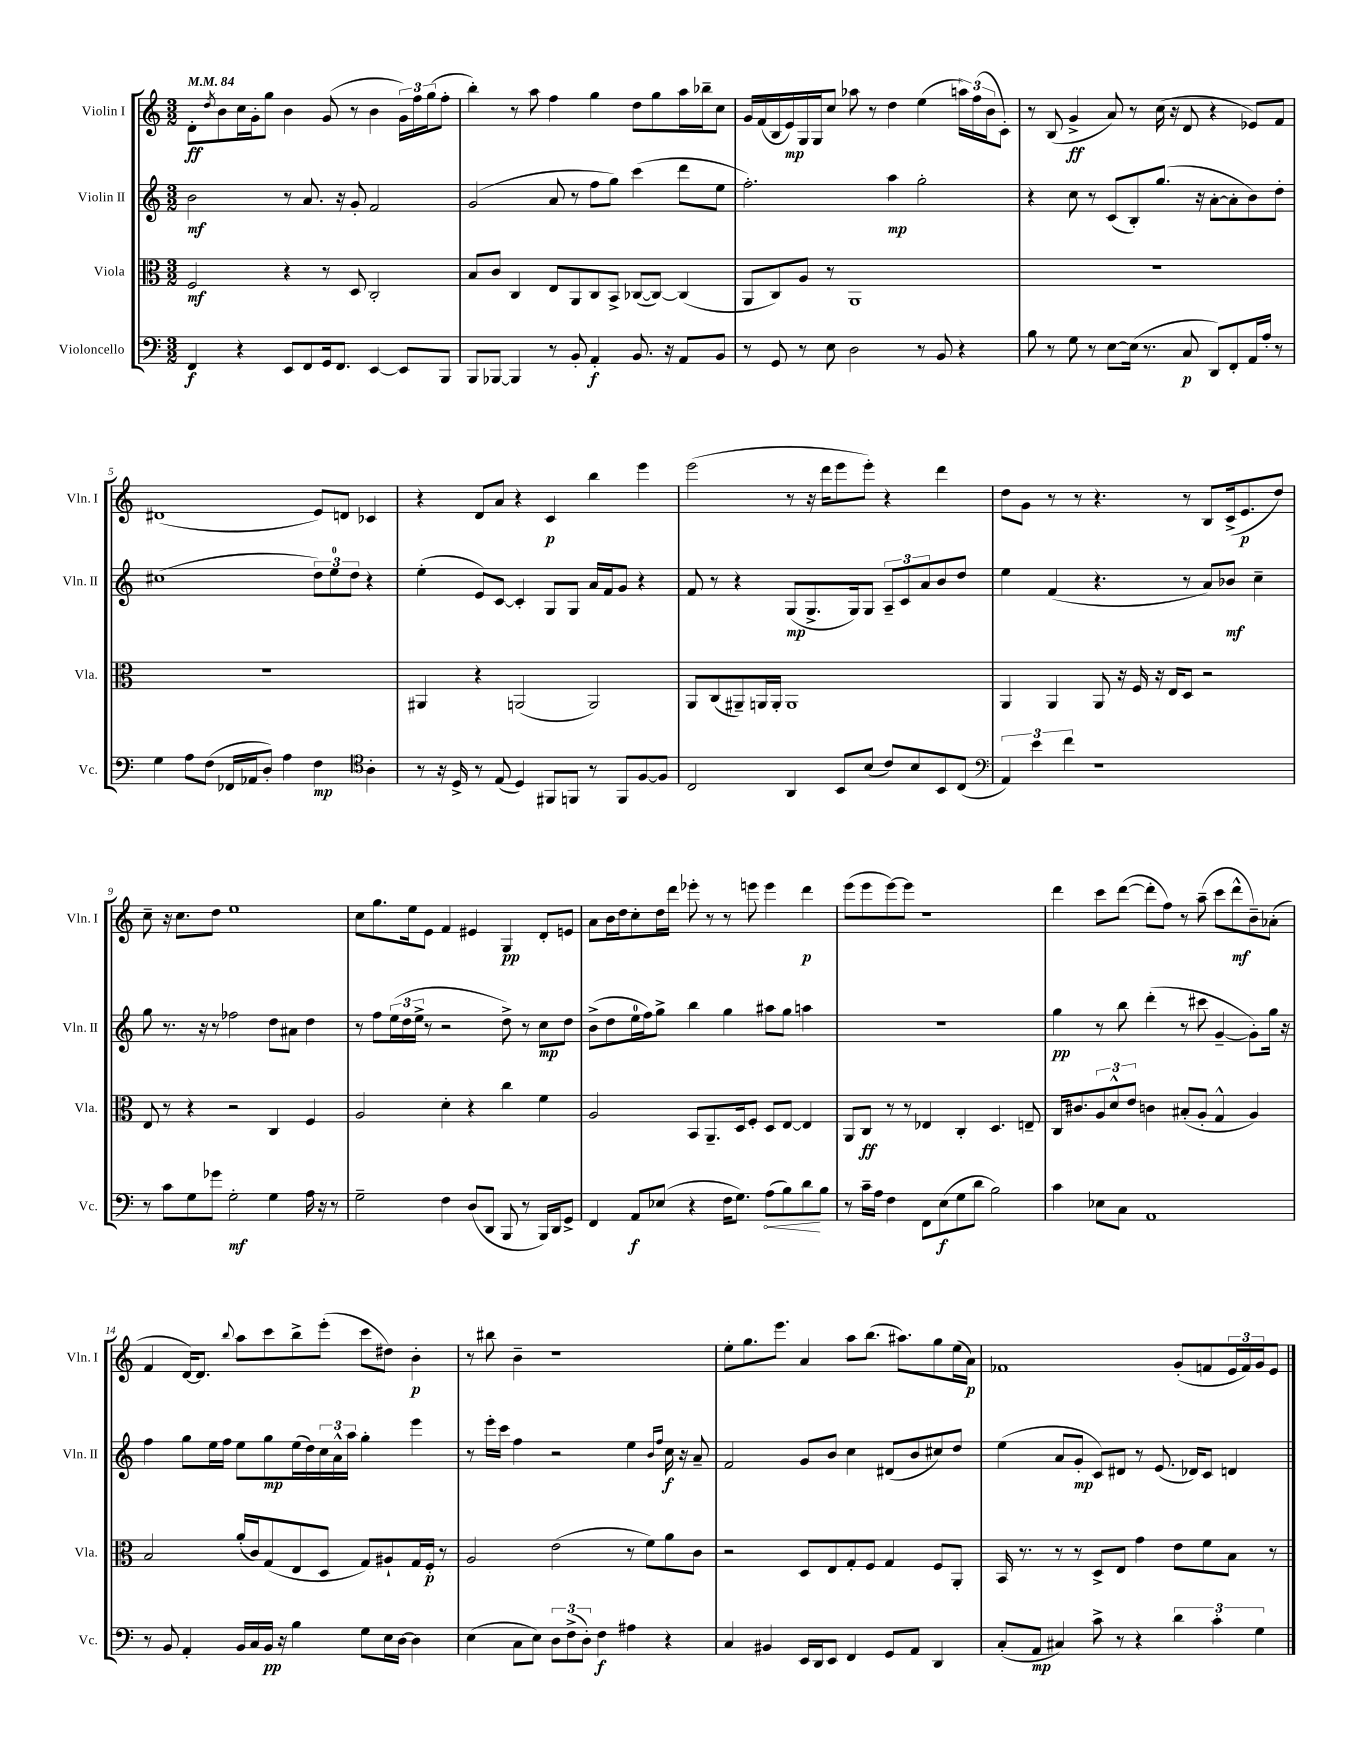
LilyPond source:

<<
\new StaffGroup <<
\new Staff = "s0" \with { instrumentName = "Violin I" shortInstrumentName = "Vln. I" } {
    \clef treble \key c \major \numericTimeSignature \time 3/2 \tempo 4 = 84
    d'8-.\ff \acciaccatura { d''8 } b'8 c''16 g'16-. g''8 b'4 g'8( r8 b'4 \tuplet 3/2 { g'16) f''16 g''16( } f''8-. |
    b''4-.) r8 a''8 f''4 g''4 d''8 g''8 a''16 bes''16-- c''8 |
    g'16 f'16( b16 e'16\mp) g16 g16 c''8 aes''8 r8 d''4 e''4( \tuplet 3/2 { a''16) f''16( b'16 } c'8-.) |
    r8 b8( g'4->\ff a'8) r8 c''16( r16 d'8 r4 ees'8) f'8 |
    dis'1( e'8) d'8 ces'4 |
    r4 d'8 a'8 r4 c'4\p b''4 e'''4 |
    e'''2( r8 r16 d'''16 e'''8 e'''8-.) r4 d'''4 |
    d''8 g'8 r8 r8 r4. r8 b8 c'16->( e'8.\p d''8) |
    c''8-- r16 c''8. d''8 e''1 |
    c''8 g''8. e''16 e'8 f'4 eis'4 g4\pp d'8-. e'8 |
    a'8 b'16 d''16 c''8-. d''16 d'''16 ees'''8-. r8 r8 e'''8 e'''4 d'''4\p |
    e'''8( e'''8 e'''8~) e'''8 r1 |
    d'''4 c'''8 d'''8~( d'''8-. f''8) r8 a''8--( c'''8 d'''8-^\mf b'8--) aes'8-.( |
    f'4 d'16~) d'8. \appoggiatura { b''8 } a''8 c'''8 b''8-> e'''8-.( c'''8 dis''8) b'4-.\p |
    r8 bis''8 b'4-- r1 |
    e''8-. g''8. e'''8. a'4 a''8 b''8.( ais''8.) g''8 e''16( a'16\p) |
    fes'1 g'8-.( f'8 \tuplet 3/2 { e'16 f'16) g'16 } e'8 \bar "|." |
}
\new Staff = "s1" \with { instrumentName = "Violin II" shortInstrumentName = "Vln. II" } {
    \clef treble \key c \major \numericTimeSignature \time 3/2
    b'2\mf r8 a'8. r16 g'8-. f'2 |
    g'2( a'8 r8 f''8 g''8) c'''4( d'''8 e''8 |
    f''2.-.) a''4\mp g''2-. |
    r4 c''8 r8 c'8( b8-.) g''8.( r16 a'8~-. a'8-. b'8) d''8-. |
    cis''1( \tuplet 3/2 { d''8) e''8-0 d''8 } r4 |
    e''4-.( e'8) c'8~ c'4-. g8 g8 a'16 f'16 g'8 r4 |
    f'8 r8 r4 g8\mp( g8.-> g16) g8 \tuplet 3/2 { a8-- c'8 a'8 } b'8 d''8 |
    e''4 f'4( r4. r8 a'8) bes'8\mf c''4-- |
    g''8 r8. r16 r8 fes''2 d''8 ais'8 d''4 |
    r8 f''8 \tuplet 3/2 { e''16( d''16 e''16-> } r8 r2 d''8->) r8 c''8\mp d''8 |
    b'8->( d''8 e''16-0 f''16) g''8-> b''4 g''4 ais''8 g''8 a''4 |
    R1. |
    g''4\pp r8 b''8 d'''4-.( r8 cis'''8 g'4~-- g'8-.) g''16 r16 |
    f''4 g''8 e''16 f''16 e''8 g''8\mp e''16( d''16) \tuplet 3/2 { c''16 a'16-^ a''16 } g''4-. e'''4 |
    r8 e'''16-. c'''16 f''4 r2 e''4 \grace { b'16 f''16 } c''16\f r16 a'8-- |
    f'2 g'8 b'8 c''4 dis'8( b'8 cis''8) d''8 |
    e''4( a'8 g'8-.\mp c'8) dis'8 r8 e'8.( des'16) c'8 d'4 \bar "|." |
}
\new Staff = "s2" \with { instrumentName = "Viola" shortInstrumentName = "Vla." } {
    \clef alto \key c \major \numericTimeSignature \time 3/2
    f2\mf r4 r8 d8 c2-. |
    b8 c'8 c4 e8 a,8 c8 b,8-> ces8~( ces8~) ces4( |
    a,8 c8) a8 r8 a,1 |
    R1. |
    R1. |
    ais,4 r4 a,2( a,2) |
    a,8 c8( ais,8--) a,16 a,16-. a,1 |
    a,4 a,4 a,8 r16 f16 r16 e16 d8 r2 |
    e8 r8 r4 r2 c4 f4 |
    a2 d'4-. r4 c''4 f'4 |
    a2 b,8 a,8.-- d16 f8-. d8 e8~ e4 |
    a,8 c8\ff r8 r8 ees4 c4-. d4. e8-- |
    c16 cis'8. \tuplet 3/2 { a8 d'8-^ e'8 } c'4 bis8-.( a8-. g4-^ a4) |
    b2 a'16-.( c'16) g8( e8 d8 g8) ais8-! g16 f16-.\p r8 |
    a2 e'2( r8 f'8) a'8 c'8 |
    r2 d8 e8 g8-. f8 g4 f8 a,8-. |
    b,16 r8. r8 r8 d8-> e8 g'4 e'8 f'8 b8 r8 \bar "|." |
}
\new Staff = "s3" \with { instrumentName = "Violoncello" shortInstrumentName = "Vc." } {
    \clef bass \key c \major \numericTimeSignature \time 3/2
    f,4\f r4 e,8 f,8 g,16 f,8. e,4~ e,8 b,,8 |
    b,,8 bes,,8~ bes,,4 r8 b,8-. a,4-.\f b,8. r16 a,8 b,8 |
    r8 g,8 r8 e8 d2 r8 b,8 r4 |
    b8 r8 g8 r8 e8~ e16( r8. c8\p d,8) f,8-. a,16 a16-. r8 |
    g4 a8 f8( fes,16 aes,16 d8-.) a4 f4\mp \clef tenor a4-. |
    r8 r16 d16-> r8 e8( d4) fis,8 f,8 r8 f,8 f8~ f8 |
    c2 a,4 b,8 b8( c'8) b8 b,8 c8( |
    \clef bass \tuplet 3/2 { a,4) e'4 f'4 } r1 |
    r8 c'8 g8 ges'8 g2-.\mf g4 a16 r16 r8 |
    g2-- f4 d8( d,8 b,,8 r8 b,,16) d,16 g,8-> |
    f,4 a,8\f ees8( r4 f16 g8.) \once \override Hairpin.circled-tip = ##t a8\<( b8) d'8\! b8 |
    r8 c'16-- a16 f4 f,8 e8\f( g8 d'8 b2) |
    c'4 ees8 c8 a,1 |
    r8 b,8 a,4-. b,16 c16 b,16\pp r16 b4 g8 e16 d16~ d4 |
    e4( c8 e8) \tuplet 3/2 { d8 f8->( d8-.) } f4\f ais4 r4 |
    c4 bis,4 e,16 d,16 e,8 f,4 g,8 a,8 d,4 |
    c8-.( a,8\mp cis4) c'8-> r8 r4 \tuplet 3/2 { d'4 c'4-. g4 } \bar "|." |
}
>>
>>
